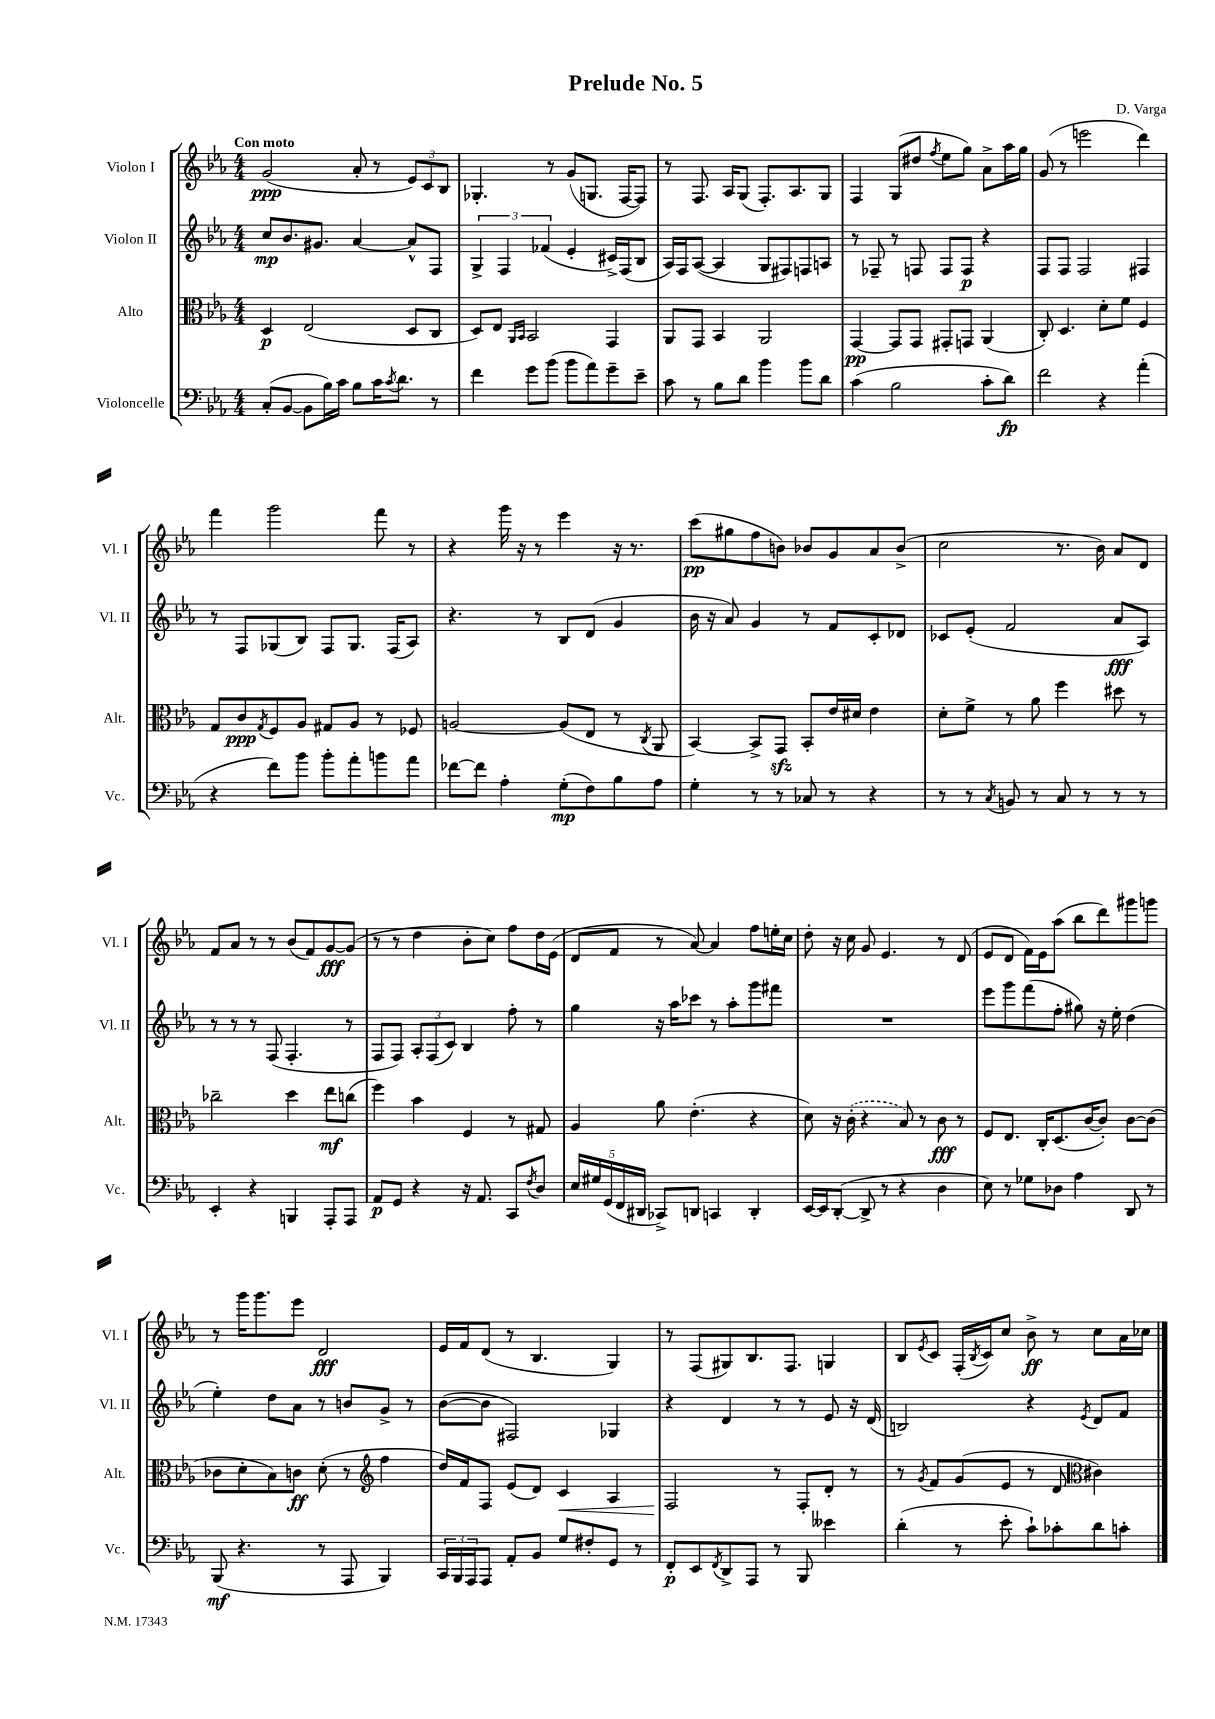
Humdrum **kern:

**kern	**kern	**kern	**kern
*staff4	*staff3	*staff2	*staff1
*clefF4	*clefC3	*clefG2	*clefG2
*k[b-e-a-]	*k[b-e-a-]	*k[b-e-a-]	*k[b-e-a-]
*M4/4	*M4/4	*M4/4	*M4/4
(8C'	4D	8cc	(2g
[8BB-	.	8.b-	.
8BB-]	(2E-	.	.
.	.	8.g#	.
16B-)	.	.	.
16c	.	.	.
8B-	.	[4a-	8a-'
16c	.	.	8r
8qc	.	.	.
8.d	.	.	.
.	8D	8a-^^]	12e-)
.	.	.	12c
8r	8C	8F	.
.	.	.	12B-
=	=	=	=
4f	8D)	6G^	4.G-'
.	8E-	.	.
.	.	6F	.
.	16qqAA-	.	.
.	16qqBB-	.	.
8g	2BB-	.	.
.	.	(6f-	.
(8b-	.	.	8r
8b-	.	4e-'	(8g
8a-)	.	.	8.G
8g~	4GG	16c#^)	.
.	.	(16F	[16F
8e-~	.	8B-	8F])
=	=	=	=
8c	8AA-	16A-)	8r
.	.	16F	.
8r	8GG	([8A-	8.F
8B-	4BB-	4A-]	.
.	.	.	16A-
8d	.	.	(8G
4b-	2AA-	8G	8.F')
.	.	8F#)	.
.	.	.	8.A-
8b-	.	8F	.
8d	.	8A	8G
=	=	=	=
(4c	[4GG	8r	4F
.	.	8F-~	.
2B-	8GG]	8r	(8G
.	8GG	8F	8dd#
.	.	.	8qff
.	8GG#'	8F	8ee-
.	8GG	8F	8gg)
8c'	(4AA-	4r	8a-^
8d)	.	.	16aa-
.	.	.	16gg
=	=	=	=
2f	8C')	8F	(8g
.	4.D	8F	8r
.	.	2F	2eee
4r	8d'	.	.
.	8f	.	.
(4a-'	4F	4F#	4ddd)
=	=	=	=
4r	8G	8r	4fff
.	8c	8F	.
.	8qG	.	.
8f)	8F	(8G-	2ggg
8b-	8A-	8B-)	.
8b-'	8G#	8F	.
8a-'	8A-	8.G-	.
8b	8r	.	8fff
.	.	(16F	.
8a-	8F-	8A-)	8r
=	=	=	=
[8f-	[2A	4.r	4r
8f-]	.	.	.
4A-'	.	.	16ggg
.	.	.	16r
.	.	8r	8r
(8G'	(8A]	8B-	4eee-
8F)	8E-	(8d	.
8B-	8r	4g	16r
.	.	.	8.r
.	8qC	.	.
8A-	8AA-	.	.
=	=	=	=
4G'	[4BB-)	16b-	(8ccc
.	.	16r	.
.	.	8a-)	8gg#
8r	8BB-^]	4g	8ff
8r	8GG	.	8b)
8C-	8BB-'	8r	8b-
8r	16e-	8f	8g
.	16d#	.	.
4r	4e-	8c'	8a-
.	.	8d-	(8b-^
=	=	=	=
8r	8d'	8c-	2cc
8r	8f^	(8e-'	.
8qC	.	.	.
8BB	8r	2f	.
8r	8a-	.	.
8C	4ff	.	8.r
8r	.	.	.
.	.	.	16b-)
8r	8dd#	8a-	8a-
8r	8r	8A-)	8d
=	=	=	=
4EE-'	2cc-~	8r	8f
.	.	8r	8a-
4r	.	8r	8r
.	.	(8F	8r
4BBB	4dd	4.F'	(8b-
.	.	.	8f)
8AAA-'	8ee-	.	[8g
8AAA-	(8cc	8r	(8g]
=	=	=	=
8AA-	4ff)	8F	8r
8GG	.	8F)	8r
4r	4b-	12A-'	4dd
.	.	(12F	.
.	.	12c)	.
16r	4F	4B-	8b-'
8.AA-	.	.	.
.	.	.	8cc)
8CC	8r	8ff'	8ff
8qF	.	.	.
8D	8G#	8r	16dd
.	.	.	(16e-
=	=	=	=
20E-	4A-	4gg	8d
20G#	.	.	.
(20GG	.	.	.
.	.	.	8f
20FF	.	.	.
20DD#	.	.	.
8CC-^)	8a-	16r	8r
.	.	16aa-	.
8DD	(4.e-'	8ccc-	[8a-)
4CC	.	8r	4a-]
.	.	8aa-'	.
4DD'	4r	8ggg	8ff
.	.	8fff#	16ee'
.	.	.	16cc
=	=	=	=
[16EE-	8d)	1r	8dd'
16EE-]	.	.	.
([8DD'	16r	.	16r
.	(16c'	.	16cc
8DD^]	4r	.	8g
8r	.	.	4.e-
4r	8B-)	.	.
.	8r	.	.
4D	8c	.	8r
.	8r	.	(8d
=	=	=	=
8E-)	8F	8eee-	8e-
8r	8.E-	8ggg	8d
8G-	.	(8fff	16f)
.	16C'	.	16e-
8D-	(8.D	8ff'	(8aa-
4A-	.	8gg#)	8bb-
.	[16c	.	.
.	8c'])	16r	8ddd)
.	.	16ee-'	.
8DD	[8c	(4dd	8ggg#
8r	(8c]	.	8ggg
=	=	=	=
(8BBB-	8c-	4ee-')	8r
4.r	8d'	.	16ggg
.	.	.	8.ggg
.	8B-)	8dd	.
.	8c	8a-	8eee-
8r	(8d'	8r	2d
8AAA-	8r	8b	.
*	*clefG2	*	*
4BBB-)	4ff	8g^	.
.	.	8r	.
=	=	=	=
24CC	16dd)	([8b-	16e-
24BBB-	.	.	.
.	16f	.	16f
24AAA-	.	.	.
8AAA-	8F	8b-]	(8d
8AA-'	(8e-	2F#)	8r
8BB-	8d)	.	4.B-
8G	4c	.	.
8F#'	.	.	.
8GG	4A-	4G-	4G)
8r	.	.	.
=	=	=	=
8FF'	2F	4r	8r
8EE-	.	.	(8F
8qFF	.	.	.
8DD^	.	4d	8G#)
8AAA-	.	.	8.B-
8r	8r	8r	.
.	.	.	8.F
8BBB-	8F'	8r	.
4e--	8d'	8e-	4G
.	8r	16r	.
.	.	(16d	.
=	=	=	=
(4d'	8r	2B)	8B-
.	8qg	.	8qe-
.	8f	.	8c
8r	(8g	.	(16F'
.	.	.	8qB-
.	.	.	16c)
8e-'	8e-	.	8cc
8c`)	8r	4r	8b-^
8c-'	8d	.	8r
*	*clefC3	*	*
.	.	8qe-	.
8d	4c#)	8d	8cc
8c'	.	8f	16a-
.	.	.	16cc-
==	==	==	==
*-	*-	*-	*-
